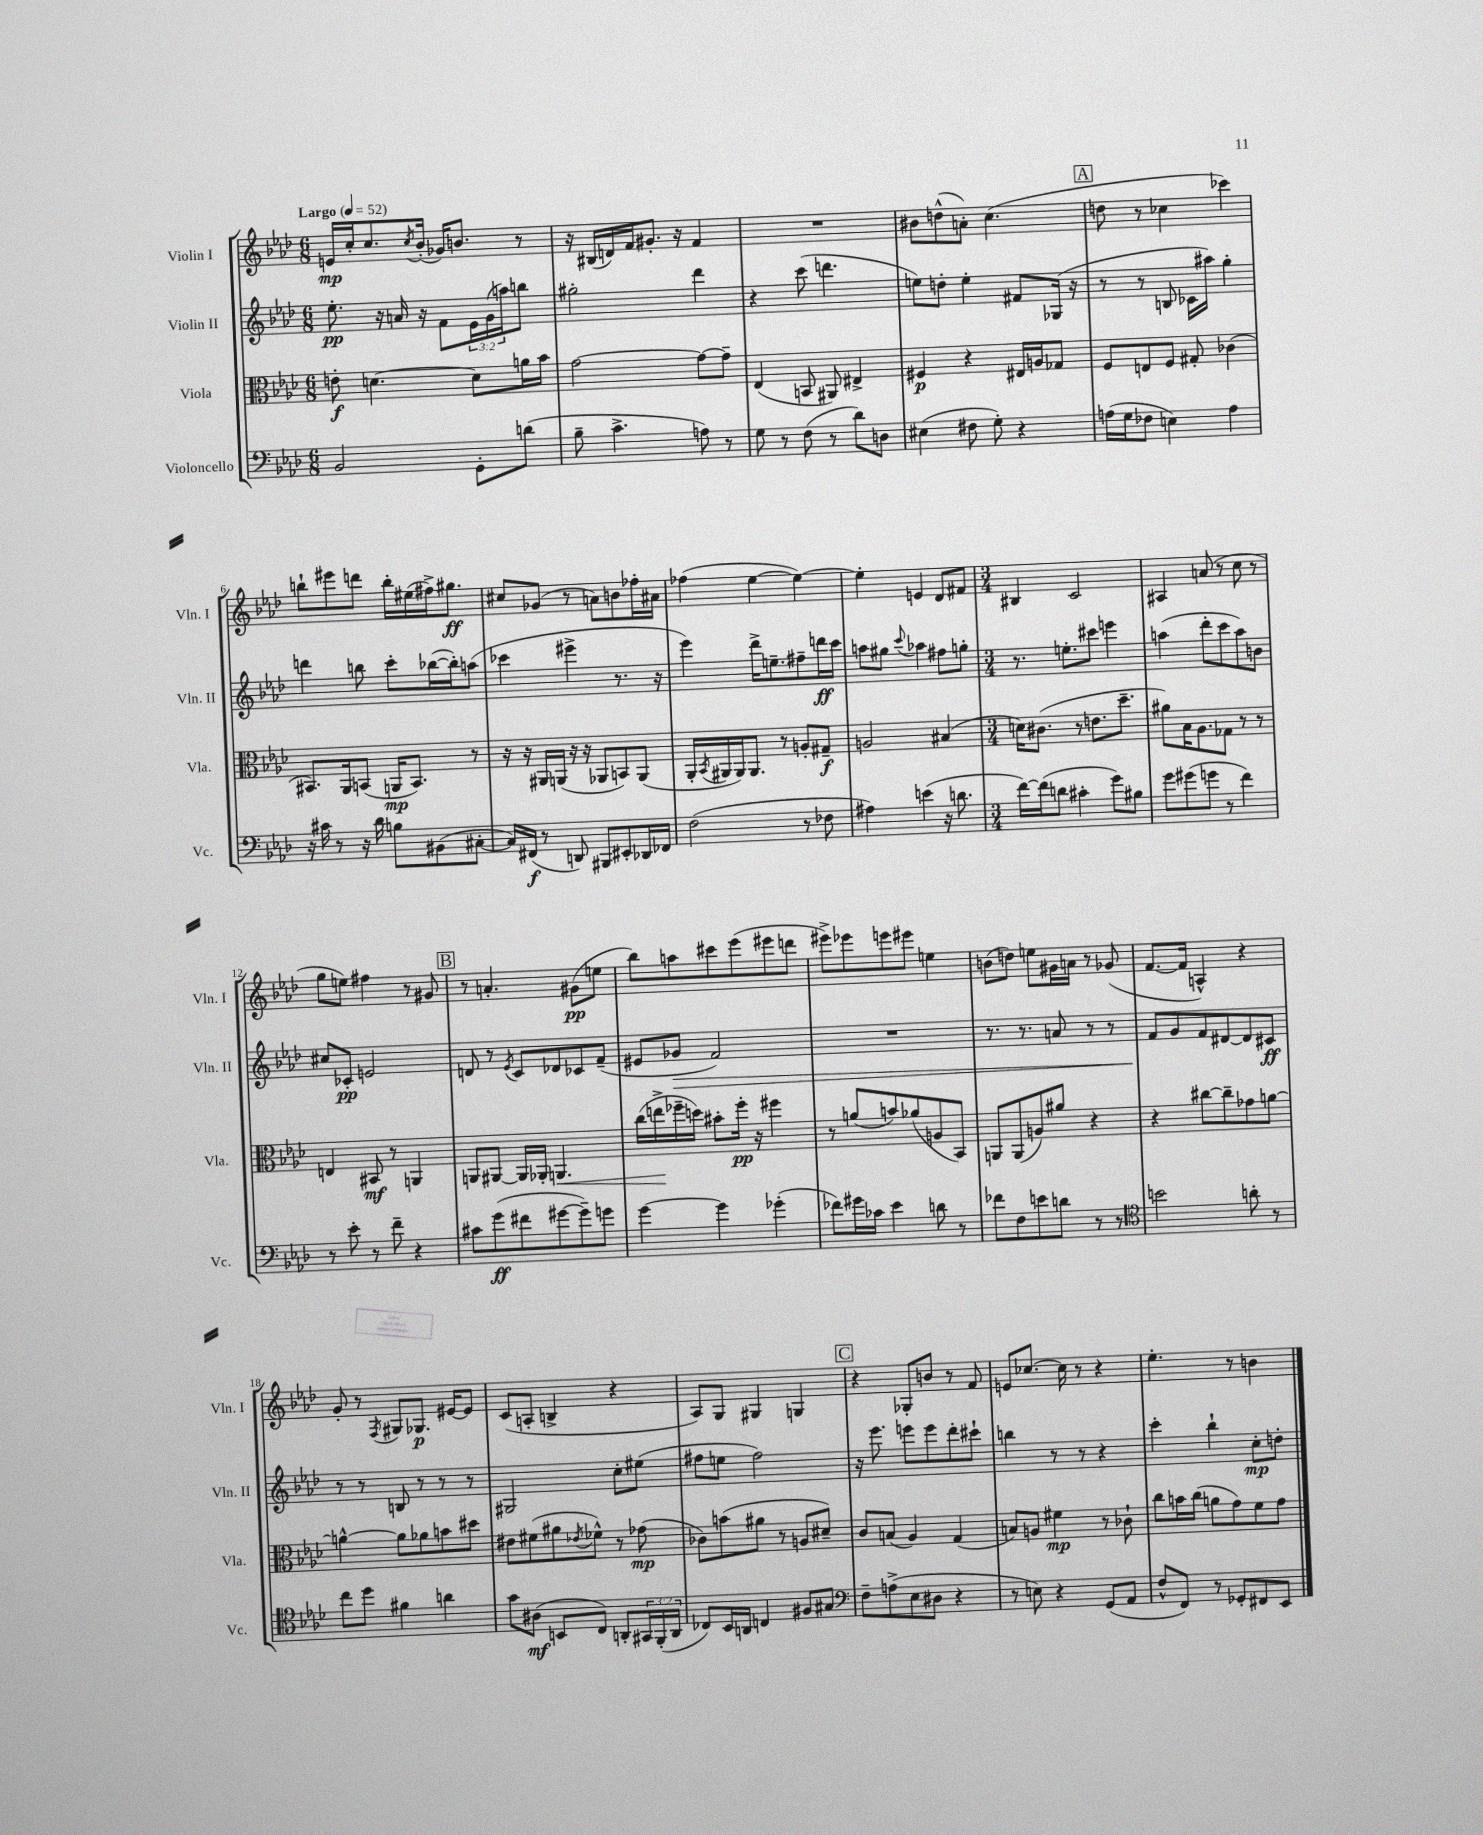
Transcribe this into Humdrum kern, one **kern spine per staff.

**kern	**dynam	**kern	**dynam	**kern	**dynam	**kern	**dynam
*part4	*part4	*part3	*part3	*part2	*part2	*part1	*part1
*staff4	*staff4	*staff3	*staff3	*staff2	*staff2	*staff1	*staff1
*I"Violoncello	*	*I"Viola	*	*I"Violin II	*	*I"Violin I	*
*I'Vc.	*	*I'Vla.	*	*I'Vln. II	*	*I'Vln. I	*
*clefF4	*	*clefC3	*	*clefG2	*	*clefG2	*
*k[b-e-a-d-]	*	*k[b-e-a-d-]	*	*k[b-e-a-d-]	*	*k[b-e-a-d-]	*
*M6/8	*	*M6/8	*	*M6/8	*	*M6/8	*
*MM52	*	*MM52	*	*MM52	*	*MM52	*
=1	=1	=1	=1	=1	=1	=1	=1
!	!	!	!	!	!	!LO:TX:a:B:t=Largo	!
2BB-/	.	8en'\	f	8.ee-'\	pp	16en/LL	mp
.	.	.	.	.	.	16cc'/J	.
.	.	[4.dn\	.	.	.	8.cc/	.
.	.	.	.	16r	.	.	.
.	.	.	.	16an/	.	.	.
.	.	.	.	.	.	8qcc/	.
.	.	.	.	16r	.	(16b-'/Jk	.
.	.	.	.	8f\L	.	16g-X/KL)	.
.	.	.	.	.	.	8.bn/J	.
8GG'\L	.	8d\L]	.	24e-\L	.	.	.
.	.	.	.	(24g\	.	.	.
.	.	.	.	24aan\J)	.	.	.
(8dn\J	.	16an\L	.	8bbn\J	.	8r	.
.	.	16b-\JJ	.	.	.	.	.
=2	=2	=2	=2	=2	=2	=2	=2
8B-~\	.	[2g\	.	2gg#X'\	.	16r	.
.	.	.	.	.	.	(16B#X/LL	.
4.c^\	.	.	.	.	.	16dn/)	.
.	.	.	.	.	.	16f/J	.
.	.	.	.	.	.	8.g#X'/J	.
.	.	.	.	.	.	16r	.
8An\)	.	8g\L_	.	4ddd-\	.	4f/	.
8r	.	8g~\J]	.	.	.	.	.
=3	=3	=3	=3	=3	=3	=3	=3
8G\	.	(4E-/	.	4r	.	2.r	.
8r	.	.	.	.	.	.	.
(8F\	.	8BBn/	.	(8ccc\	.	.	.
8r	.	8AA#X/)	.	4.dddn\	.	.	.
8d-\L)	.	4E#X^/	.	.	.	.	.
8Dn\J	.	.	.	.	.	.	.
=4	=4	=4	=4	=4	=4	=4	=4
(4E#X\	.	4F#X/	p	8een\L)	.	8b#X\L	.
.	.	.	.	8ddn'\J	.	(8ddn^^\	.
8F#X\	.	4r	.	4ee'\	.	8an'\J)	.
8G'\)	.	.	.	.	.	(4.cc\	.
4r	.	16E#X/LL	.	8f#X/L	.	.	.
.	.	16An/J	.	.	.	.	.
.	.	8G-X/J	.	(16G-X/Jk	.	.	.
.	.	.	.	16r	.	.	.
!!LO:REH:place=s1:t=A
=5	=5	=5	=5	=5	=5	=5	=5
(16An\LL	.	8F/L	.	8r	.	8ddn\	.
16G\J	.	.	.	.	.	.	.
8F-X\J	.	8En/	.	8r	.	8r	.
4En\)	.	8F/J	.	8Bn/	.	4cc-X\	.
.	.	8G#X'/	.	16c-X\LL	.	.	.
.	.	.	.	16aa#X\JJ)	.	.	.
4A\	.	(4c-X\	.	4gg'\	.	4ccc-X\)	.
!!LO:LB:g=z
=6	=6	=6	=6	=6	=6	=6	=6
16r	.	8.BB#X/L)	.	4dddn\	.	8bbn`\L	.
16c#X\	.	.	.	.	.	.	.
8r	.	.	.	.	.	8eee#X\	.
.	.	16AA-/k	.	.	.	.	.
16r	.	(8BBn/J	.	8bbn\	.	8dddn\J	.
16d-\	.	.	.	.	.	.	.
8Bn\L	.	16AAn/KL	mp	8ccc'\L	.	16bb'\LL	.
.	.	8.BB/J)	.	.	.	(16ee#X\	.
(8BB#X\	.	.	.	([16bb-X\L	.	16ff#X^\J)	.
.	.	.	.	16bb-'\J])	.	8.gg#X\J	ff
[8C#X'\J	.	8r	.	(8aan\J	.	.	.
=7	=7	=7	=7	=7	=7	=7	=7
16C#/LL])	.	16r	.	4ccc-X\	.	8cc#X/L	.
(16FF#X/JJ	f	16r	.	.	.	.	.
8r	.	16AA#X/LL	.	.	.	(8g-X/J	.
.	.	(16AAn/JJ	.	.	.	.	.
8DDn/)	.	16r	.	4eee#X^\	.	8r	.
.	.	16r	.	.	.	.	.
8BBB#X/L	.	8AA-X/L	.	.	.	8an\L)	.
8EE#X'/	.	8BBn/)	.	8.r	.	8bn\	.
16DD-X/L	.	(8AA-/J	.	.	.	16ff-X'\L	.
16FF-X/JJ	.	.	.	16r	.	16a#X\JJ	.
=8	=8	=8	=8	=8	=8	=8	=8
(2F\	.	16AA-'/LL	.	4eee-\)	.	(4ff-X\	.
.	.	8qBB-/	.	.	.	.	.
.	.	16AA#X/	.	.	.	.	.
.	.	16AA#/J)	.	.	.	.	.
.	.	8.AA#/J	.	.	.	.	.
.	.	.	.	16ddd-^\KL	.	[4ee-\	.
.	.	.	.	8.een~\	.	.	.
.	.	8r	.	.	.	.	.
8r	.	8An'/L	.	8ff#X~\	.	4ee-\_)	.
8F-X\	.	8G#X~/J	f	16dddn\L	ff	.	.
.	.	.	.	16ccc\JJ	.	.	.
=9	=9	=9	=9	=9	=9	=9	=9
4A#X\)	.	2An/	.	8aan\L	.	4ee-'\]	.
.	.	.	.	8gg#X\J	.	.	.
.	.	.	.	8qqccc/	.	.	.
(4en\	.	.	.	4aa-X\	.	4en/	.
16r	.	(4B#X/	.	8ff#X\L	.	8d-/L	.
8.dn\	.	.	.	.	.	.	.
.	.	.	.	8ggn'\J	.	8f#X/J	.
=10	=10	=10	=10	=10	=10	=10	=10
*M3/4	*	*M3/4	*	*M3/4	*	*M3/4	*
[16f\LL)	.	16dn\KL)	.	8.r	.	4B#X/	.
(16f\J]	.	(8.c#X\J	.	.	.	.	.
8dn\J	.	.	.	.	.	.	.
.	.	.	.	8.een'\L	.	.	.
4c#X'\	.	8r	.	.	.	2c/	.
.	.	8.en\L	.	8ccc#X\J	.	.	.
8g\L)	.	.	.	4eeen\	.	.	.
.	.	8.dd-~\J	.	.	.	.	.
8B#X\J	.	.	.	.	.	.	.
=11	=11	=11	=11	=11	=11	=11	=11
8g\L	.	8a#X\L)	.	(4aan\	.	4A#X/	.
(8g#X\	.	16B-\K	.	.	.	.	.
.	.	8.A-\	.	.	.	.	.
8gn\J	.	.	.	8ddd-'\L	.	(8an/	.
8r	.	8G-X\J	.	8ccc\	.	8r	.
4f\)	.	8r	.	8aa\)	.	8cc\	.
.	.	8r	.	8bn\J	.	8r	.
!!LO:LB:g=z
=12	=12	=12	=12	=12	=12	=12	=12
8r	.	4En/	.	8cc#X/L	.	8gg\L	.
8e-'\	.	.	.	8c-X'/J	pp	8een\J)	.
8r	.	8BB#X/	mf	2en/	.	4ff#X\	.
8f~\	.	8r	.	.	.	.	.
4r	.	4AAn/	.	.	.	8r	.
.	.	.	.	.	.	8g#X/	.
!!LO:REH:place=s1:t=B
=13	=13	=13	=13	=13	=13	=13	=13
8c#X\L	.	8AAn/L	.	8dn/	.	8r	.
(8g\	ff	[8AA#X/J	.	8r	.	4.an'/	.
.	.	.	.	8qe-/	.	.	.
8f#X\	.	16AA#/LL]	.	8c/L	.	.	.
.	.	16AA-X'/JJ	.	.	.	.	.
!	!	!	!LO:HP:b	!	!	!	!
[8g#X\	.	4.AAn/	<	8d-X/	.	.	.
8g#~\])	.	.	.	8c-X/	.	(8g#X\L	pp
8gn\J	.	.	.	(8f~/J	.	8een\J	.
=14	=14	=14	=14	=14	=14	=14	=14
[4g\	.	(16cc\LL	.	8e#X/L	.	8bb-\L)	.
.	.	16een^\	.	.	.	.	.
!	!	!	!	!	!LO:HP:b	!	!
.	.	16ff-X~\	[	8g-X/J	>	8aan\	.
.	.	16ddn\JJ)	.	.	.	.	.
4g\]	.	8b#X'\L	.	2f/)	.	8ccc#X\	.
.	.	16ff-'\Jk	pp	.	.	(8eee-\	.
.	.	16r	.	.	.	.	.
(4g-X'\	.	4ff#X\	.	.	.	8eee#X\	.
.	.	.	.	.	.	8dddn\J	.
=15	=15	=15	=15	=15	=15	=15	=15
8f-X\L)	.	8r	.	2.r	.	8eee#X^\L)	.
16g#X\L	.	(8an/L	.	.	.	8eee-X\	.
16c-X\JJ	.	.	.	.	.	.	.
4e-\	.	8bn/)	.	.	.	8eeen\	.
.	.	(8a-X/	.	.	.	8eee#X\J	.
8dn\	.	8An/	.	.	.	4een\	.
8r	.	8BB-/J)	.	.	.	.	.
=16	=16	=16	=16	=16	=16	=16	=16
8f-X\L	.	8AAn/L	.	8.r	.	(8bn\L	.
8F\	.	(8AA/	.	.	.	8ddn\J)	.
.	.	.	.	8.r	.	.	.
8en\	.	8An/)	.	.	.	8een\L	.
8dn\J	.	8a#X/J	.	8an/	.	16g#X\L	.
.	.	.	.	.	.	16an\JJ	.
8r	.	4r	.	8r	.	8r	.
8r	.	.	.	8r	.	(8g-X/	.
=17	=17	=17	=17	=17	=17	=17	=17
*clefC4	*	*	*	*	*	*	*
2bn\	.	4r	.	8f/L	.	[8.f/L	.
.	.	.	.	8g/	]	.	.
.	.	.	.	.	.	16f/Jk]	.
.	.	[8cc#X\L	.	8f/	.	4An^^/)	.
.	.	8cc#~\]	.	[8d#X/	.	.	.
8an'\	.	8g-X\	.	8d#/]	.	4r	.
8r	.	[8an\J	.	8c#X/J	ff	.	.
!!LO:LB:g=z
=18	=18	=18	=18	=18	=18	=18	=18
8cc\L	.	4an^^\_	.	8r	.	8g'/	.
8dd-\J	.	.	.	8r	.	8r	.
.	.	.	.	.	.	8qF/	.
4f#X\	.	8a\L]	.	8Bn/	.	8G#X/L	.
.	.	8a-X\	.	8r	.	8.G-X/J	p
4an\	.	8bn\	.	8r	.	.	.
.	.	.	.	.	.	[16e#X/KL	.
.	.	8dd#X\J	.	8r	.	8e#/J]	.
=19	=19	=19	=19	=19	=19	=19	=19
8g\L	.	8e#X\L	.	2G#X/	.	(8c/L	.
(8A#X\J	mf	(8f#X\	.	.	.	8An'/J	.
8BBn/L	.	8a#X\	.	.	.	4Bn^/	.
.	.	8qe-X/	.	.	.	.	.
8C/J)	.	8f-X^^\J)	.	.	.	.	.
8AAn'/L	.	8r	.	8cc'\L	.	4r	.
24GG#X/L	.	(8g-X\	mp	(8ee#X\J	.	.	.
(24FF'/	.	.	.	.	.	.	.
24AA/JJ	.	.	.	.	.	.	.
=20	=20	=20	=20	=20	=20	=20	=20
8C-X/L)	.	8c-X\L)	.	8ff#X\L	.	8A-/L)	.
16BB-/L	.	(8bn\	.	8een\J	.	8G/J	.
16AAn/JJ	.	.	.	.	.	.	.
4Cn/	.	8a#X\J	.	2ff#\)	.	4G#X/	.
.	.	8r	.	.	.	.	.
8F#X/L	.	8An/L	.	.	.	4Gn/	.
8G#X/J	.	8d#X~/J)	.	.	.	.	.
!!LO:REH:place=s1:t=C
=21	=21	=21	=21	=21	=21	=21	=21
*clefF4	*	*	*	*	*	*	*
8F~\L	.	8c/L	.	16r	.	4r	.
.	.	.	.	8.eee-\	.	.	.
(8An^\	.	(8Bn/J	.	.	.	.	.
8E-\	.	4A-/)	.	8eeen\L	.	8G-X'/L	.
8D#X\J	.	.	.	8eee\	.	8bn/J	.
4r	.	(4G/	.	8ddd-'\	.	8r	.
.	.	.	.	8ccc#X`\J	.	8f/	.
=22	=22	=22	=22	=22	=22	=22	=22
8r	.	8Bn/L)	.	4bbn\	.	8en/L	.
8En\)	.	8An/J	.	.	.	[8.cc-X/J	.
4r	.	4f#X\	mp	8r	.	.	.
.	.	.	.	.	.	16cc-\]	.
.	.	.	.	8r	.	8r	.
(8GG/L	.	8r	.	4r	.	4r	.
8AA-/J	.	8c-X`\	.	.	.	.	.
=23	=23	=23	=23	=23	=23	=23	=23
8F^^/L	.	8cc\L	.	4ccc'\	.	4.ee-'\	.
8FF/J)	.	16bn\L	.	.	.	.	.
.	.	(16cc\JJ	.	.	.	.	.
8r	.	8an\L	.	4bb-`\	.	.	.
8GG-X'/L	.	8g\)	.	.	.	8r	.
8FF#X/	.	8f\	.	8cc'\L	mp	4bn\	.
8EE-/J	.	8g\J	.	8ddn'\J	.	.	.
==	==	==	==	==	==	==	==
*-	*-	*-	*-	*-	*-	*-	*-
